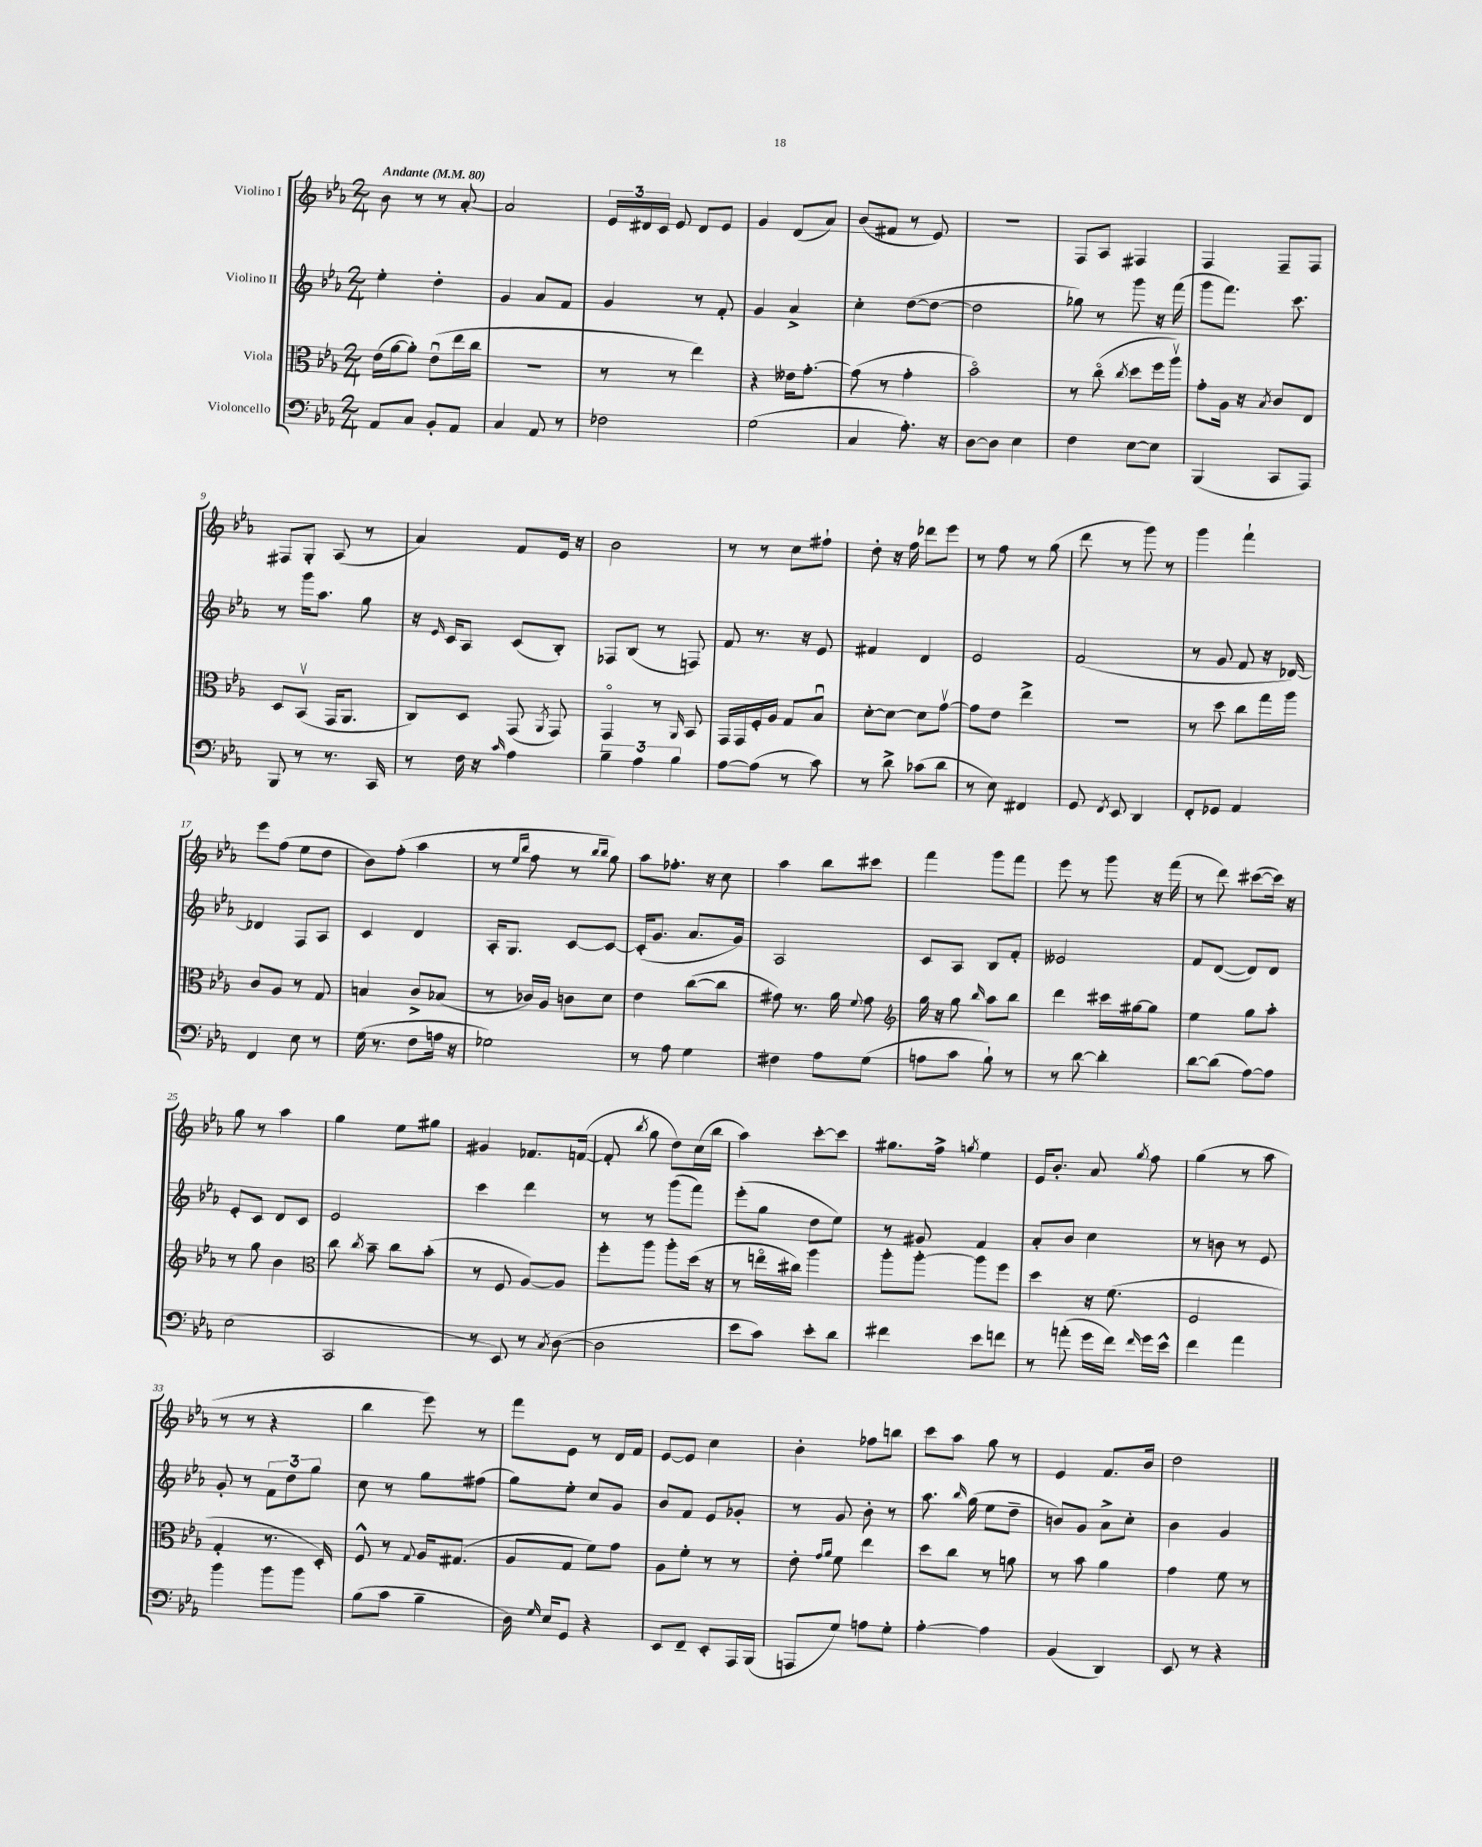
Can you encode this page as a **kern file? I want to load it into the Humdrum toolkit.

**kern	**kern	**kern	**kern
*part4	*part3	*part2	*part1
*staff4	*staff3	*staff2	*staff1
*I"Violoncello	*I"Viola	*I"Violino II	*I"Violino I
*clefF4	*clefC3	*clefG2	*clefG2
*k[b-e-a-]	*k[b-e-a-]	*k[b-e-a-]	*k[b-e-a-]
*M2/4	*M2/4	*M2/4	*M2/4
*MM80	*MM80	*MM80	*MM80
=1	=1	=1	=1
!	!	!	!LO:TX:a:B:t=Andante
8AA-/L	(16e-\LL	4ee-'\	8b-\
.	[16a-\J	.	.
8C/J	8a-'\J])	.	8r
8BB-'/L	(8e-u\L	4dd'\	8r
8AA-/J	16ee-\L	.	[8a-'/
.	16cc\JJ	.	.
=2	=2	=2	=2
4C/	2r	4g/	2a-/]
8AA-/	.	8a-/L	.
8r	.	8f/J	.
=3	=3	=3	=3
2F-X\	8r	4g/	24e-/LL
.	.	.	24d#X/
.	.	.	24c/JJ
.	8r	.	8e-/
.	4ee-\)	8r	8d#/L
.	.	8f'/	8e-/J
=4	=4	=4	=4
(2G\	4r	4g/	4g/
.	16e--X\KL	4a-^/	(8d/L
.	[8.g'\J	.	.
.	.	.	8a-/J)
=5	=5	=5	=5
4C/	(8g\]	4cc'\	(8b-/L
.	8r	.	8f#X/J
8.A-'\)	4g'\	([8dd\L	8r
.	.	8dd\J_	8e-/)
16r	.	.	.
=6	=6	=6	=6
[8D\L	2b-\)	2dd\]	2r
8D\J]	.	.	.
4E-\	.	.	.
=7	=7	=7	=7
4F\	8r	8gg-X\)	8F/L
.	(8cc\	8r	8A-/J
.	8qcc/	.	.
[8E-\L	8dd\L	8ggg\	4F#X/
8E-\J]	16ff\L	16r	.
.	16aa-v\JJ)	(16fff\	.
=8	=8	=8	=8
(4BBB-/	8g'\L	8ggg\L	4F/
.	16A-\Jk	8.fff\J)	.
.	16r	.	.
.	8qB-/	.	.
8CC/L	8c/L	.	8F~/L
.	.	8.ccc\	.
8AAA-/J)	8E-/J	.	8F/J
!!LO:LB:g=z
=9	=9	=9	=9
8BBB-/	8D/L	8r	8F#X/L
8r	(8BB-v/J	16ggg\KL	8G'/J
.	.	8.aa-\J	.
8.r	16GG/KL	.	(8A-/
.	8.AA-/J	.	.
.	.	8gg\	8r
16CC/	.	.	.
=10	=10	=10	=10
8r	8C/L)	16r	4a-/)
.	.	16qqe-/	.
.	.	16c/KL	.
16F\	8D/J	8A-/J	.
16r	.	.	.
16qqc/	.	.	.
4A-\	(8GG/	(8c/L	8f/L
.	8qAA-/	.	.
.	8GG/)	8B-'/J)	16e-/Jk
.	.	.	16r
=11	=11	=11	=11
6B-~\	4GG/	8F-X/L	2b-\
.	.	(8B-/J	.
6A-\	.	.	.
.	8r	8r	.
6B-\	.	.	.
.	16qqAA-/	.	.
.	8BB-/	8Fn/)	.
=12	=12	=12	=12
[8A-\L	16GG/LL	8f/	8r
.	16GG/	.	.
(8A-\J]	16F'/	8.r	8r
.	16A-/JJ	.	.
8r	8G/L	.	8cc\L
.	.	16r	.
8c\)	8B-u/J	8e-/	8ff#X`\J
=13	=13	=13	=13
8r	[8d'\L	4f#X/	8dd'\
8d^\	8d\J_	.	16r
.	.	.	16ff\
(8c-X\L	8d\L]	4d/	8ddd-X\L
8d\J	[8gv\J	.	8eee-\J
=14	=14	=14	=14
8r	8g\L]	2e-/	8r
8E-\)	8e-\J	.	8ff\
4FF#X/	4ee-^\	.	8r
.	.	.	(8gg\
=15	=15	=15	=15
8GG/	2r	(2f/	8ddd\
8qFF/	.	.	.
8EE-/	.	.	8r
4DD/	.	.	8ggg\)
.	.	.	8r
=16	=16	=16	=16
8FF'/L	8r	8r	4ggg\
8GG-X/J	8dd\	8g/	.
4AA-/	8cc\L	8f/	4fff`\
.	16gg\L	16r	.
.	16aa-\JJ	[16d-X/)	.
!!LO:LB:g=z
=17	=17	=17	=17
4FF/	8c/L	4d-X/]	8eee-\L
.	8A-/J	.	(8ff\J
8E-\	8r	8F/L	8ee-\L
8r	8G/	8A-/J	8dd\J
=18	=18	=18	=18
(16G\	4Bn/	4c/	8b-\L)
8.r	.	.	.
.	.	.	(8ff'\J
8F\L	8c^/L	4d/	4aa-\
16An\Jk	(8B-X/J	.	.
16r	.	.	.
=19	=19	=19	=19
2G-X\)	8r	16A-'/KL	8r
.	.	8.G/J	.
.	.	.	16qqee-/LL
.	.	.	16qqbb-/JJ
.	16c-X/LL)	.	8ff\
.	16A-/JJ	.	.
.	8cn\L	[8c/L	8r
.	.	.	16qqbb-/LL
.	.	.	16qqbb-/JJ
.	8d\J	8c/J_	8gg\)
=20	=20	=20	=20
8r	4e-\	(16c'/KL]	8aa-\L
.	.	8.g/J	.
8A-\	.	.	8.ff-X'\J
4G\	([8cc\L	8.a-/L	.
.	.	.	16r
.	8cc\J]	.	8cc\
.	.	16g/Jk)	.
=21	=21	=21	=21
4F#X\	8g#X\)	2A-/	4aa-\
.	8.r	.	.
8A-\L	.	.	8bb-\L
.	16a-\	.	.
.	8qqf/	.	.
(8G\J	8g#\	.	8ccc#X\J
=22	=22	=22	=22
*	*clefG2	*	*
8An\L	16gg\	8c/L	4fff\
.	16r	.	.
8c\J	8gg\	8A-/J	.
.	16qqbb-/	.	.
8B-`\)	8aa-\L	8B-/L	8ggg\L
8r	8bb-\J	8f'/J	8fff\J
=23	=23	=23	=23
8r	4ddd\	2e--X/	8eee-\
[8d\	.	.	8r
4d'\]	16ccc#X\LL	.	8ggg\
.	[16gg#X\J	.	.
.	8gg#\J]	.	16r
.	.	.	(16fff\
=24	=24	=24	=24
[8d\L	4ee-\	8f/L	8r
(8d\J]	.	([8d/J	8ddd\)
[8A-\L)	8gg\L	8d/L])	([8ccc#X\L
8A-\J]	8aa-'\J	8d/J	16ccc#\Jk])
.	.	.	16r
!!LO:LB:g=z
=25	=25	=25	=25
(2E-\	8r	8e-'/L	8gg\
.	8gg\	8c/J	8r
.	4b-\	8d/L	4aa-\
.	.	8c/J	.
=26	=26	=26	=26
*	*clefC3	*	*
2CC/	8cc\	2e-/	4gg\
.	8qcc/	.	.
.	8b-~\	.	.
.	8cc\L	.	8ee-\L
.	(8b-'\J	.	8gg#X\J
=27	=27	=27	=27
8r	8r	4ccc\	4g#X/
8EE-/)	8F/	.	.
8r	[8A-/L)	4ddd\	8.f-X/L
8qC/	.	.	.
([8D\	8A-/J]	.	.
.	.	.	([16fn/Jk
=28	=28	=28	=28
2D\]	8ff'\L	8r	8f'/]
.	.	.	8qbb-/
.	8aa-\J	8r	8gg\
.	8aa-'\L	(8ggg\L	8dd\L)
.	(16dd\Jk	8fff\J)	(16cc\L
.	16r	.	16bb-\JJ
=29	=29	=29	=29
8e-\L	8r	(8eee-'\L	4aa-\)
8c\J)	16een\LL	8gg\J	.
.	16cc#X\JJ)	.	.
8e-'\L	4aa-\	8dd\L	[8ccc'\L
8d\J	.	8ee-\J)	8ccc\J]
=30	=30	=30	=30
4f#X\	8aa-'\L	8r	8.gg#X\L
.	[8aa-'\J	8g#X/	.
.	.	.	16ff^\Jk
.	.	.	8qggn/
8e-\L	8aa-\L]	4f/	4ee-\
8fn\J	8ff\J	.	.
=31	=31	=31	=31
8r	4dd\	8a-'/L	16e-/KL
.	.	.	8.b-'/J
(8an'\	.	8b-/J	.
16g\LL	16r	4cc\	8a-/
16f\JJ)	(8.f\	.	.
16qqf/	.	.	8qgg/
16g\LL	.	.	8ff\
16e-^^\JJ	.	.	.
=32	=32	=32	=32
4f\	2F/	8r	(4gg\
.	.	8bn\	.
4a-\	.	8r	8r
.	.	8e-/	8aa-\
!!LO:LB:g=z
=33	=33	=33	=33
4b-\	4G'/	8g'/	8r
.	.	8r	8r
8b-\L	8.r	12f\L	4r
.	.	12dd\	.
8b-\J	.	.	.
.	.	12gg\J	.
.	16D'/)	.	.
=34	=34	=34	=34
(8B-\L	8F^^/	8cc\	4bb-\
8c\J	8r	8r	.
.	8qqG/	.	.
4B-~\	16A-/KL	8gg\L	8eee-\)
.	(8.G#X/J	.	.
.	.	(8ff#X\J	8r
=35	=35	=35	=35
16D\)	8A-/L	8gg\L)	8fff\L
16qqG/	.	.	.
16E-/KL	.	.	.
8GG/J	8G/J	8ee-'\J	8e-\J
4r	8f\L)	8cc/L	8r
.	8g\J	8g/J	16d/LL
.	.	.	16f/JJ
=36	=36	=36	=36
8EE-/L	8A-\L	8b-/L	[8e-/L
8FF~/J	8f'\J	8f/J	8e-/J]
8EE-'/L	8r	8e-/L	4cc\
16AAA-/L	8r	8g-X'/J	.
(16BBB-/JJ	.	.	.
=37	=37	=37	=37
8AAAn/L	8e-'\	8r	4b-'\
.	16qqg/LL	.	.
.	16qqa-/JJ	.	.
8G/J)	8f\	8g/	.
8An\L	4ee-\	8b-'\	8ff-X\L
8G'\J	.	8r	8bbn\J
=38	=38	=38	=38
[4A-'\	8dd\L	8.aa-\	8ccc\L
.	8cc\J	.	8aa-\J
.	.	16qqbb-/	.
.	.	(16gg\	.
4A-\]	8r	8ee-\L	8gg\
.	8an\	8dd~\J	8r
=39	=39	=39	=39
(4BB-/	8r	8bn/L)	4e-/
.	8b-\	8g/J	.
4DD/)	4a-\	8a-^\L	8.f/L
.	.	8cc'\J	.
.	.	.	16b-/Jk
=40	=40	=40	=40
8EE-/	4g\	4b-\	2dd\
8r	.	.	.
4r	8f\	4g/	.
.	8r	.	.
==	==	==	==
*-	*-	*-	*-
